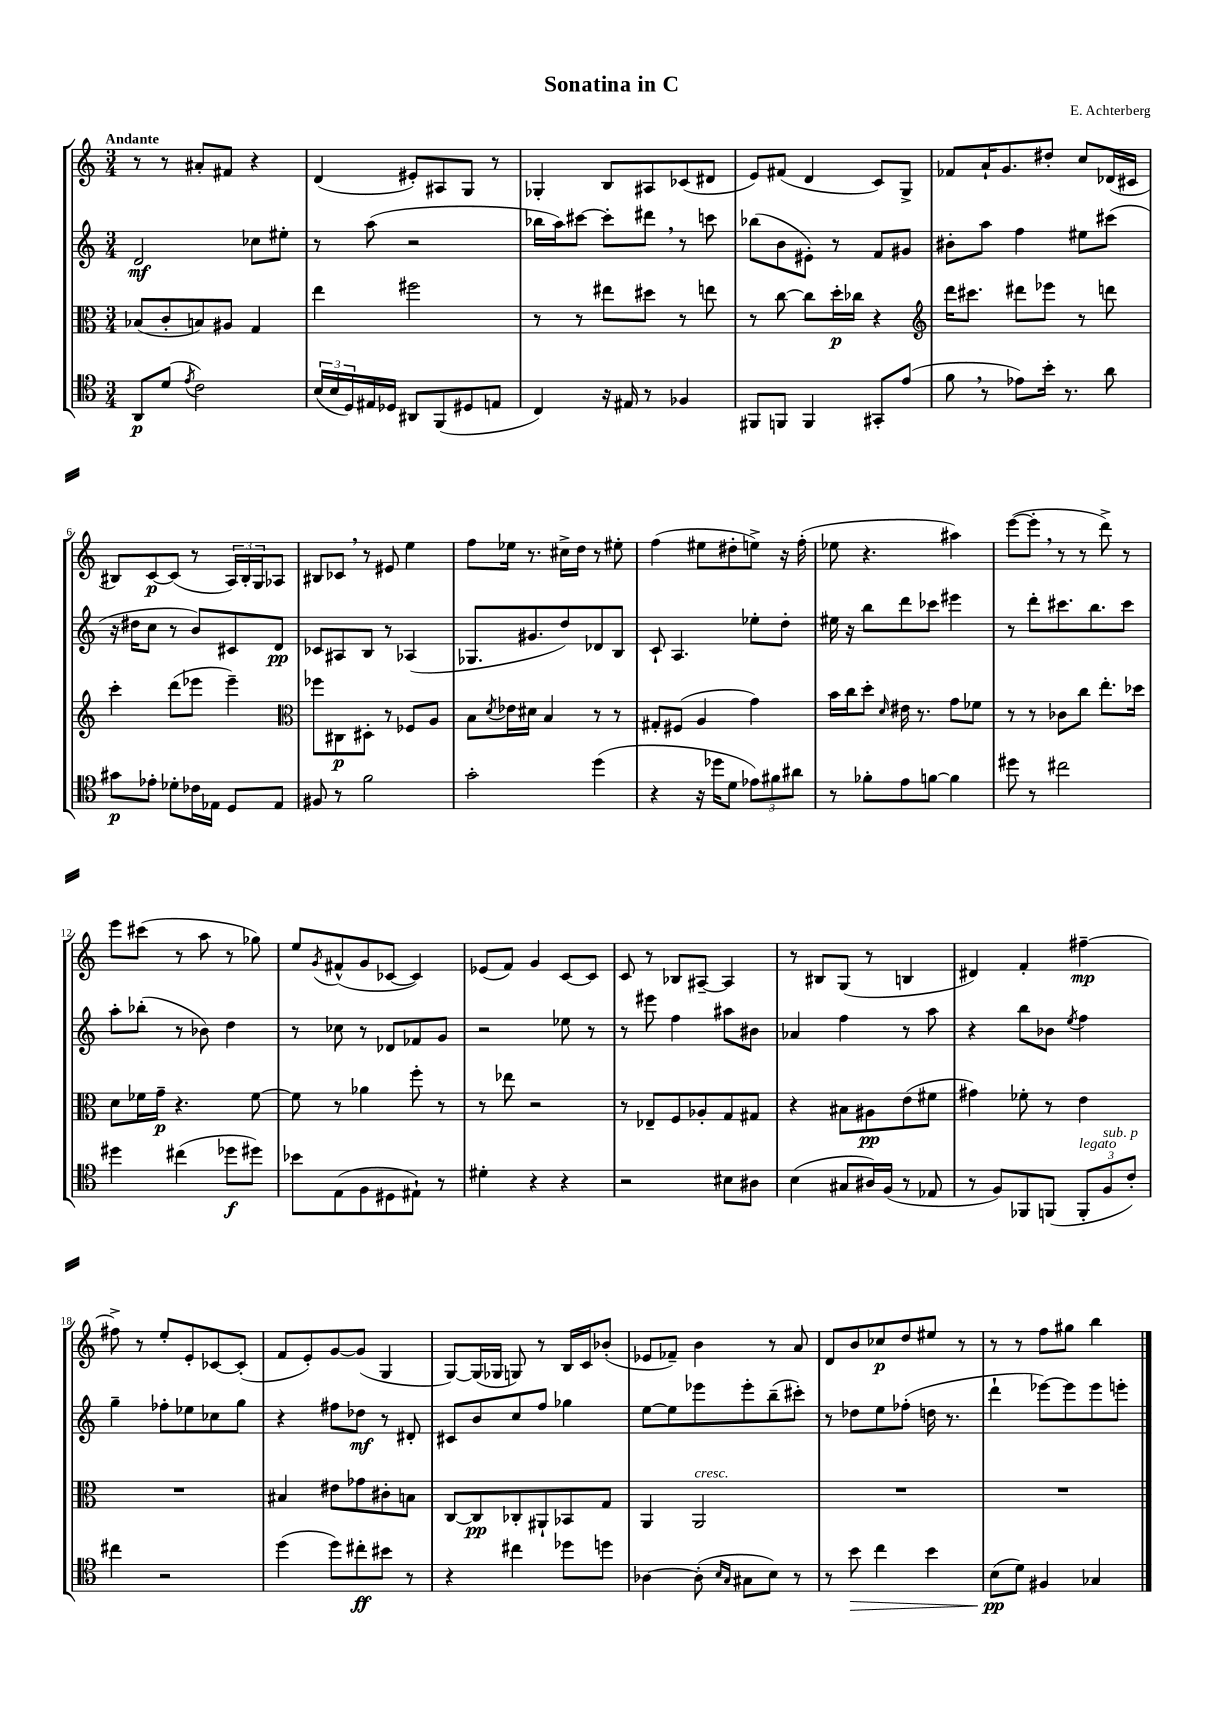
\header { title = "Sonatina in C" composer = "E. Achterberg" }
<<
\new StaffGroup <<
\new Staff = "s0" {
    \clef treble \key c \major \numericTimeSignature \time 3/4 \tempo "Andante"
    r8 r8 ais'8-. fis'8 r4 |
    d'4( eis'8-.) ais8 g8 r8 |
    ges4-. b8 ais8 ces'8( dis'8 |
    e'8) fis'8( d'4 c'8) g8-> |
    fes'8 a'16-! g'8. dis''8-. c''8 des'16( cis'16 |
    bis8) c'8~\p c'8( r8 \tuplet 3/2 { a16) bis16-. g16 } aes8 |
    bis8 ces'8 \breathe r8 eis'8 e''4 |
    f''8 ees''16 r8. cis''16-> d''16 r8 eis''8-. |
    f''4( eis''8 dis''8-. e''8->) r16 f''16-.( |
    ees''8 r4. ais''4) |
    e'''8~( e'''8-. \breathe r8 r8 d'''8->) r8 |
    e'''8 cis'''8( r8 a''8 r8 ges''8) |
    e''8 \acciaccatura { g'8 } fis'8-^( g'8 ces'8~ ces'4) |
    ees'8( f'8) g'4 c'8~ c'8 |
    c'8 r8 bes8 ais8~-- ais4 |
    r8 bis8 g8( r8 b4 |
    dis'4) f'4-. fis''4~--\mp |
    fis''8-> r8 e''8-. e'8-. ces'8~ ces'8-.( |
    f'8 e'8-.) g'8~ g'8( g4 |
    g8~) g16( ges16 g8) r8 b16 c'16 bes'8-.( |
    ees'8 fes'8--) b'4 r8 a'8 |
    d'8 b'8 ces''8\p d''8 eis''8 r8 |
    r8 r8 f''8 gis''8 b''4 \bar "|." |
}
\new Staff = "s1" {
    \clef treble \key c \major \numericTimeSignature \time 3/4
    d'2\mf ces''8 eis''8-. |
    r8 a''8( r2 |
    bes''16 a''16) cis'''8~ cis'''8-. dis'''8 \breathe r8 c'''8 |
    bes''8( b'8 eis'8-.) r8 f'8 gis'8 |
    bis'8-. a''8 f''4 eis''8 cis'''8( |
    r16 dis''16 c''8 r8 b'8) cis'8 d'8\pp |
    ces'8 ais8 b8 r8 aes4( |
    ges8. gis'8. d''8) des'8 b8 |
    c'8-! a4. ees''8-. d''8-. |
    eis''16 r16 b''8 d'''8 ces'''8 eis'''4 |
    r8 d'''8-. cis'''8. b''8. cis'''8 |
    a''8-. bes''8-.( r8 bes'8) d''4 |
    r8 ces''8 r8 des'8 fes'8 g'8 |
    r2 ees''8 r8 |
    r8 eis'''8 f''4 ais''8 bis'8 |
    aes'4 f''4 r8 a''8 |
    r4 b''8 bes'8 \acciaccatura { e''8 } f''4 |
    g''4-- fes''8-. ees''8 ces''8 g''8 |
    r4 fis''8 des''8\mf r8 dis'8-. |
    cis'8 b'8 c''8 f''8 ges''4 |
    e''8~ e''8 ees'''8 ees'''8-. b''8--( cis'''8-.) |
    r8 des''8 e''8 fes''8-.( d''16 r8. |
    d'''4-! ees'''8~) ees'''8 ees'''8 e'''8-. \bar "|." |
}
\new Staff = "s2" {
    \clef alto \key c \major \numericTimeSignature \time 3/4
    bes8( c'8-. b8) ais8 g4 |
    e''4 fis''2 |
    r8 r8 eis''8 dis''8 r8 e''8 |
    r8 c''8~ c''8 d''16-.\p ces''16 r4 |
    \clef treble d'''16 cis'''8. dis'''8 ees'''8 r8 d'''8 |
    c'''4-. d'''8( ees'''8 ees'''4--) |
    \clef alto fes''8 cis8\p dis8-. r8 fes8 a8 |
    b8 \acciaccatura { d'8 } ees'16 dis'16 b4 r8 r8 |
    gis8-. fis8( a4 g'4) |
    b'16 c''16 d''8-. \grace { d'16 } eis'16 r8. g'8 fes'8 |
    r8 r8 ces'8 c''8 e''8.-. des''16 |
    d'8 fes'16 g'16--\p r4. fes'8~ |
    fes'8 r8 aes'4 f''8-. r8 |
    r8 ees''8 r2 |
    r8 ees8-- f8 aes8-. g8 gis8 |
    r4 bis8 ais8\pp e'8( fis'8 |
    gis'4) fes'8-. r8 e'4 |
    R2. |
    bis4 eis'8 ges'8 cis'8-. b8 |
    c8~ c8\pp ces8-. ais,8-! bes,8 g8 |
    a,4 a,2^\markup { \italic "cresc." } |
    R2. |
    R2. \bar "|." |
}
\new Staff = "s3" {
    \clef tenor \key c \major \numericTimeSignature \time 3/4
    a,8\p d'8( \acciaccatura { e'8 } c'2) |
    \tuplet 3/2 { b16( b16 d16) } eis16 des16 ais,8 f,8( dis8 e8 |
    c4) r16 eis16 r8 fes4 |
    fis,8 f,8 f,4 gis,8-. e'8( |
    f'8 \breathe r8 ees'8) b'16-. r8. a'8 |
    gis'8\p ees'8-. des'8-. ces'16 ees16 d8 ees8 |
    fis8 r8 f'2 |
    g'2-. d''4( |
    r4 r16 des''16 d'8 \tuplet 3/2 { ees'8) fis'8 ais'8 } |
    r8 fes'8-. e'8 f'8~ f'4 |
    dis''8 r8 cis''2 |
    dis''4 cis''4( des''8\f dis''8) |
    bes'8 e8( f8 dis8 eis8-!) r8 |
    dis'4-. r4 r4 |
    r2 bis8 ais8 |
    b4( gis8 ais16) f16( r8 ees8 |
    r8 f8) fes,8 f,8( \tuplet 3/2 { f,8-.^\markup { \italic "legato" } f8^\markup { \italic "sub. p" } c'8-.) } |
    cis''4 r2 |
    d''4( d''8) cis''8-.\ff bis'8 r8 |
    r4 cis''4 des''8 d''8 |
    aes4~ aes8-.( \grace { b16 g16 } gis8 b8) r8 |
    r8 b'8\> c''4 b'4 |
    b8\pp\!( d'8) fis4 ges4 \bar "|." |
}
>>
>>
